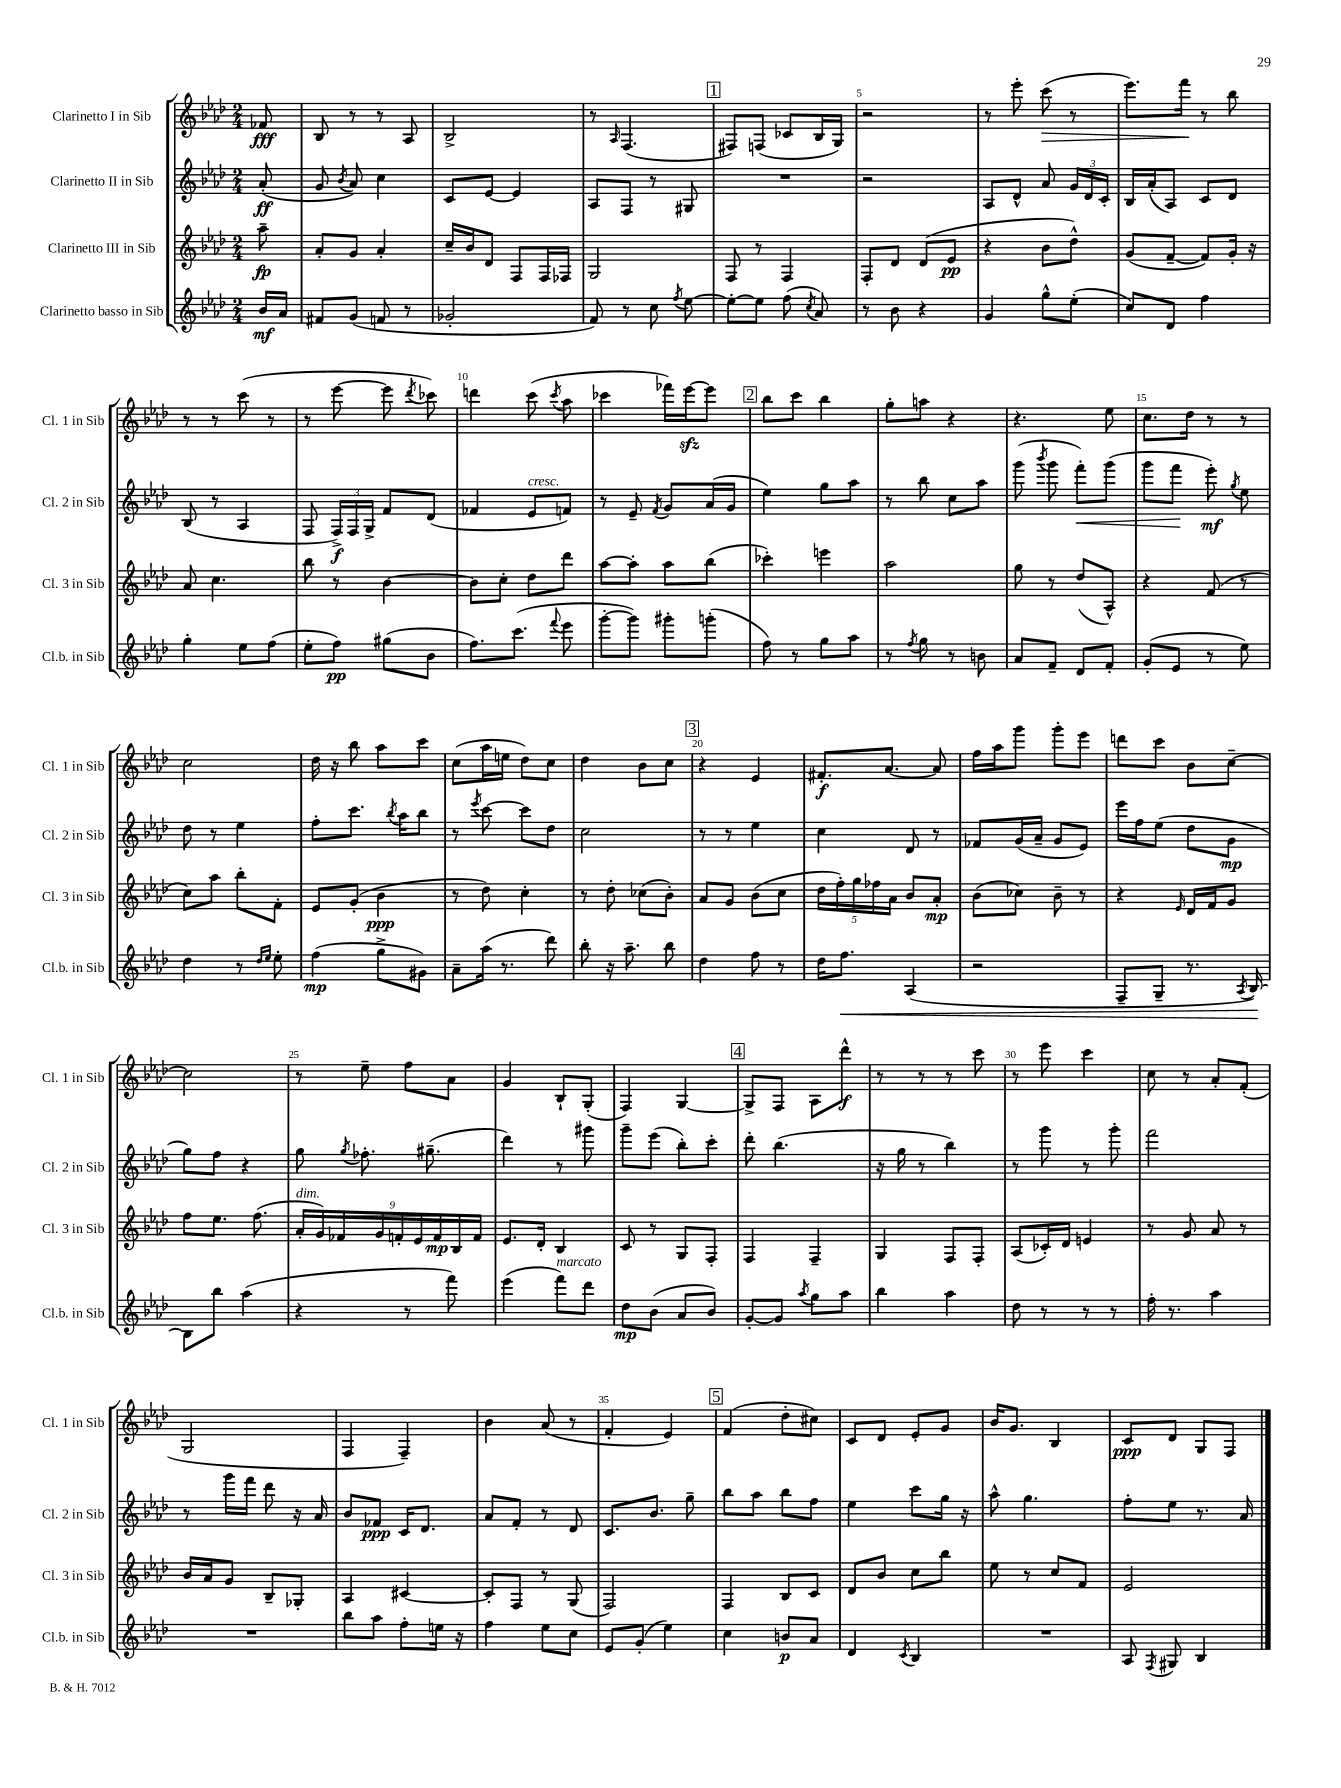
<<
\new StaffGroup <<
\new Staff = "s0" \with { instrumentName = "Clarinetto I in Sib" shortInstrumentName = "Cl. 1 in Sib" } {
    \clef treble \key aes \major \numericTimeSignature \time 2/4 \partial 8
    \autoBeamOff fes'8\fff |
    bes8 r8 r8 aes8 |
    bes2-> |
    r8 \grace { aes16 } f4.( |
    \mark \markup { \box "1" } fis8[) f8]( ces'8[ bes16 g16]) |
    r2 |
    r8 ees'''8-. c'''8\>( r8 |
    ees'''8.[) f'''16]\! r8 bes''8 |
    r8 r8 c'''8( r8 |
    r8 ees'''8~ ees'''8 \acciaccatura { des'''8 } ces'''8) |
    d'''4 c'''8( \acciaccatura { c'''8 } aes''8 |
    ces'''4 fes'''16[) ees'''16~\sfz ees'''8] |
    \mark \markup { \box "2" } bes''8[ c'''8] bes''4 |
    g''8[-. a''8] r4 |
    r4. ees''8 |
    c''8.[ des''16] r8 r8 |
    c''2 |
    des''16 r16 bes''8 aes''8[ c'''8] |
    c''8[( aes''16 e''16] des''8[) c''8] |
    des''4 bes'8[ c''8] |
    \mark \markup { \box "3" } r4 ees'4 |
    fis'8.[-.\f aes'8.]~ aes'8 |
    f''16[ aes''16 g'''8] g'''8[-. ees'''8] |
    d'''8[ c'''8] bes'8[ c''8]~-- |
    c''2 |
    r8 ees''8-- f''8[ aes'8] |
    g'4 bes8[-! g8]-.( |
    f4) g4~ |
    \mark \markup { \box "4" } g8[-> f8] aes8[ des'''8]-^\f |
    r8 r8 r8 c'''8 |
    r8 ees'''8 c'''4 |
    c''8 r8 aes'8[-. f'8]-.( |
    g2 |
    f4 f4--) |
    bes'4 aes'8( r8 |
    f'4-. ees'4) |
    \mark \markup { \box "5" } f'4( des''8[-. cis''8]) |
    c'8[ des'8] ees'8[-. g'8] |
    bes'16[ g'8.] bes4 |
    c'8[\ppp des'8] g8[ f8] \bar "|." |
}
\new Staff = "s1" \with { instrumentName = "Clarinetto II in Sib" shortInstrumentName = "Cl. 2 in Sib" } {
    \clef treble \key aes \major \numericTimeSignature \time 2/4 \partial 8
    \autoBeamOff aes'8-.\ff( |
    g'8 \acciaccatura { bes'8 } aes'8) c''4 |
    c'8[ ees'8]~ ees'4 |
    aes8[ f8] r8 gis8 |
    \mark \markup { \box "1" } R2 |
    r2 |
    aes8[ des'8]-^ aes'8 \tuplet 3/2 { g'16[ des'16 c'16]-. } |
    bes16[ aes'16-.( aes8]) c'8[ des'8] |
    bes8( r8 aes4 |
    f8 \tuplet 3/2 { f16[->\f) f16 g16]-> } f'8[ des'8]( |
    fes'4 ees'8[^\markup { \italic "cresc." } f'8]) |
    r8 ees'8-- \acciaccatura { f'8 } g'8[ aes'16( g'16] |
    \mark \markup { \box "2" } ees''4) g''8[ aes''8] |
    r8 bes''8 c''8[ aes''8] |
    g'''8( \acciaccatura { bes'''8 } g'''8 f'''8[-.\<) g'''8]( |
    g'''8[ f'''8]\! ees'''8-.\mf) \acciaccatura { g''8 } ees''8 |
    des''8 r8 ees''4 |
    f''8[-. c'''8.] \acciaccatura { bes''8 } aes''16[ bes''8] |
    r8 \acciaccatura { ees'''8 } c'''8~ c'''8[ des''8] |
    c''2 |
    \mark \markup { \box "3" } r8 r8 ees''4 |
    c''4 des'8 r8 |
    fes'8[ g'16( aes'16]-- g'8[ ees'8]) |
    ees'''16[ f''16 ees''8]( des''8[ g'8]\mp |
    g''8[) f''8] r4 |
    g''8 \acciaccatura { g''8 } fes''8.-. gis''8.--( |
    des'''4) r8 gis'''8 |
    g'''8[-- ees'''8]( bes''8[-.) c'''8]-. |
    \mark \markup { \box "4" } des'''8-. bes''4.( |
    r16 g''16 r8 bes''4) |
    r8 g'''8 r8 g'''8-. |
    f'''2 |
    r8 g'''16[ f'''16] des'''8 r16 aes'16 |
    bes'8[ fes'8]\ppp c'16[ des'8.] |
    aes'8[ f'8]-. r8 des'8 |
    c'8.[ bes'8.] g''8-- |
    \mark \markup { \box "5" } bes''8[ aes''8] bes''8[ f''8] |
    ees''4 c'''8[ g''16] r16 |
    aes''8-^ g''4. |
    f''8[-. ees''8] r8. aes'16 \bar "|." |
}
\new Staff = "s2" \with { instrumentName = "Clarinetto III in Sib" shortInstrumentName = "Cl. 3 in Sib" } {
    \clef treble \key aes \major \numericTimeSignature \time 2/4 \partial 8
    \autoBeamOff aes''8--\fp |
    aes'8[-. g'8] aes'4-. |
    c''16[-- bes'16 des'8] f8[ f16 fes16] |
    g2 |
    \mark \markup { \box "1" } f8 r8 f4 |
    f8[-. des'8] des'8[( ees'8]\pp |
    r4 bes'8[ des''8]-^) |
    g'8[( f'8]~-- f'8[) g'16]-. r16 |
    aes'8 c''4. |
    bes''8 r8 bes'4~ |
    bes'8[ c''8]-. des''8[ des'''8] |
    aes''8[~ aes''8]-. aes''8[ bes''8]( |
    \mark \markup { \box "2" } ces'''4-.) e'''4 |
    aes''2 |
    g''8 r8 des''8[( aes8]-^) |
    r4 f'8( r8 |
    c''8[) aes''8] bes''8[-. f'8]-. |
    ees'8[ g'8]-.( bes'4\ppp |
    r8 des''8) c''4-. |
    r8 des''8-. ces''8[( bes'8]-.) |
    \mark \markup { \box "3" } aes'8[ g'8] bes'8[( c''8] |
    \tuplet 5/4 { des''16[ f''16-.) g''16 fes''16 aes'16] } bes'8[ aes'8]-.\mp |
    bes'8[( ces''8]) bes'8-- r8 |
    r4 \grace { ees'16 } des'16[ f'16 g'8] |
    f''8[ ees''8.] f''8.( |
    \tuplet 9/8 { aes'16[-.^\markup { \italic "dim." } g'16) fes'16 g'16 f'16-. ees'16 f'16\mp bes16 f'16] } |
    ees'8.[ des'16]-. bes4 |
    c'8 r8 g8[ f8]-. |
    \mark \markup { \box "4" } f4 f4-- |
    g4 f8[ f8]-. |
    aes8[( ces'16-.) des'16] e'4 |
    r8 g'8 aes'8 r8 |
    bes'16[ aes'16 g'8] bes8[-- ges8]-. |
    aes4 cis'4~ |
    cis'8[-. f8] r8 g8( |
    f2) |
    \mark \markup { \box "5" } f4 bes8[ c'8] |
    des'8[ bes'8] c''8[ bes''8] |
    ees''8 r8 c''8[ f'8] |
    ees'2 \bar "|." |
}
\new Staff = "s3" \with { instrumentName = "Clarinetto basso in Sib" shortInstrumentName = "Cl.b. in Sib" } {
    \clef treble \key aes \major \numericTimeSignature \time 2/4 \partial 8
    \autoBeamOff bes'16[\mf aes'16] |
    fis'8[ g'8]( f'8 r8 |
    ges'2-. |
    f'8) r8 c''8 \acciaccatura { f''8 } ees''8~ |
    \mark \markup { \box "1" } ees''8[~-. ees''8] f''8( \acciaccatura { c''8 } aes'8) |
    r8 bes'8 r4 |
    g'4 g''8[-^ ees''8]-.( |
    c''8[) des'8] f''4 |
    g''4-. ees''8[ f''8]( |
    ees''8[-. f''8]\pp) gis''8[( bes'8] |
    f''8.[) c'''8.]( \appoggiatura { f'''8 } ees'''8 |
    g'''8[~-. g'''8]) gis'''8[-. g'''8]-.( |
    \mark \markup { \box "2" } f''8) r8 g''8[ aes''8] |
    r8 \acciaccatura { f''8 } g''8 r8 b'8 |
    aes'8[ f'8]-- des'8[ f'8]-. |
    g'8[-.( ees'8] r8 ees''8) |
    des''4 r8 \grace { des''16[ ees''16] } ees''8-. |
    f''4\mp( g''8[-> gis'8]) |
    aes'8[-- aes''16]( r8. des'''8) |
    bes''8-. r16 aes''8.-- bes''8 |
    \mark \markup { \box "3" } des''4 f''8 r8 |
    des''16[ f''8.]\< aes4( |
    r2 |
    f8[-- g8]-- r8. \acciaccatura { aes8 } bes16~\!) |
    bes8[ bes''8] aes''4( |
    r4 r8 f'''8) |
    ees'''4( f'''8[^\markup { \italic "marcato" }) des'''8] |
    des''8[\mp bes'8]( aes'8[ bes'8]) |
    \mark \markup { \box "4" } g'8[~-. g'8] \acciaccatura { aes''8 } g''8[ aes''8] |
    bes''4 aes''4 |
    des''8 r8 r8 r8 |
    f''16-. r8. aes''4 |
    R2 |
    bes''8[ aes''8] f''8[-. e''16] r16 |
    f''4 ees''8[ c''8] |
    ees'8[ g'8]-.( ees''4) |
    \mark \markup { \box "5" } c''4 b'8[\p aes'8] |
    des'4 \acciaccatura { c'8 } bes4 |
    R2 |
    aes8 \acciaccatura { f8 } gis8 bes4 \bar "|." |
}
>>
>>
\layout { \context { \Score \override BarNumber.break-visibility = ##(#f #t #t) barNumberVisibility = #(every-nth-bar-number-visible 5) } }
